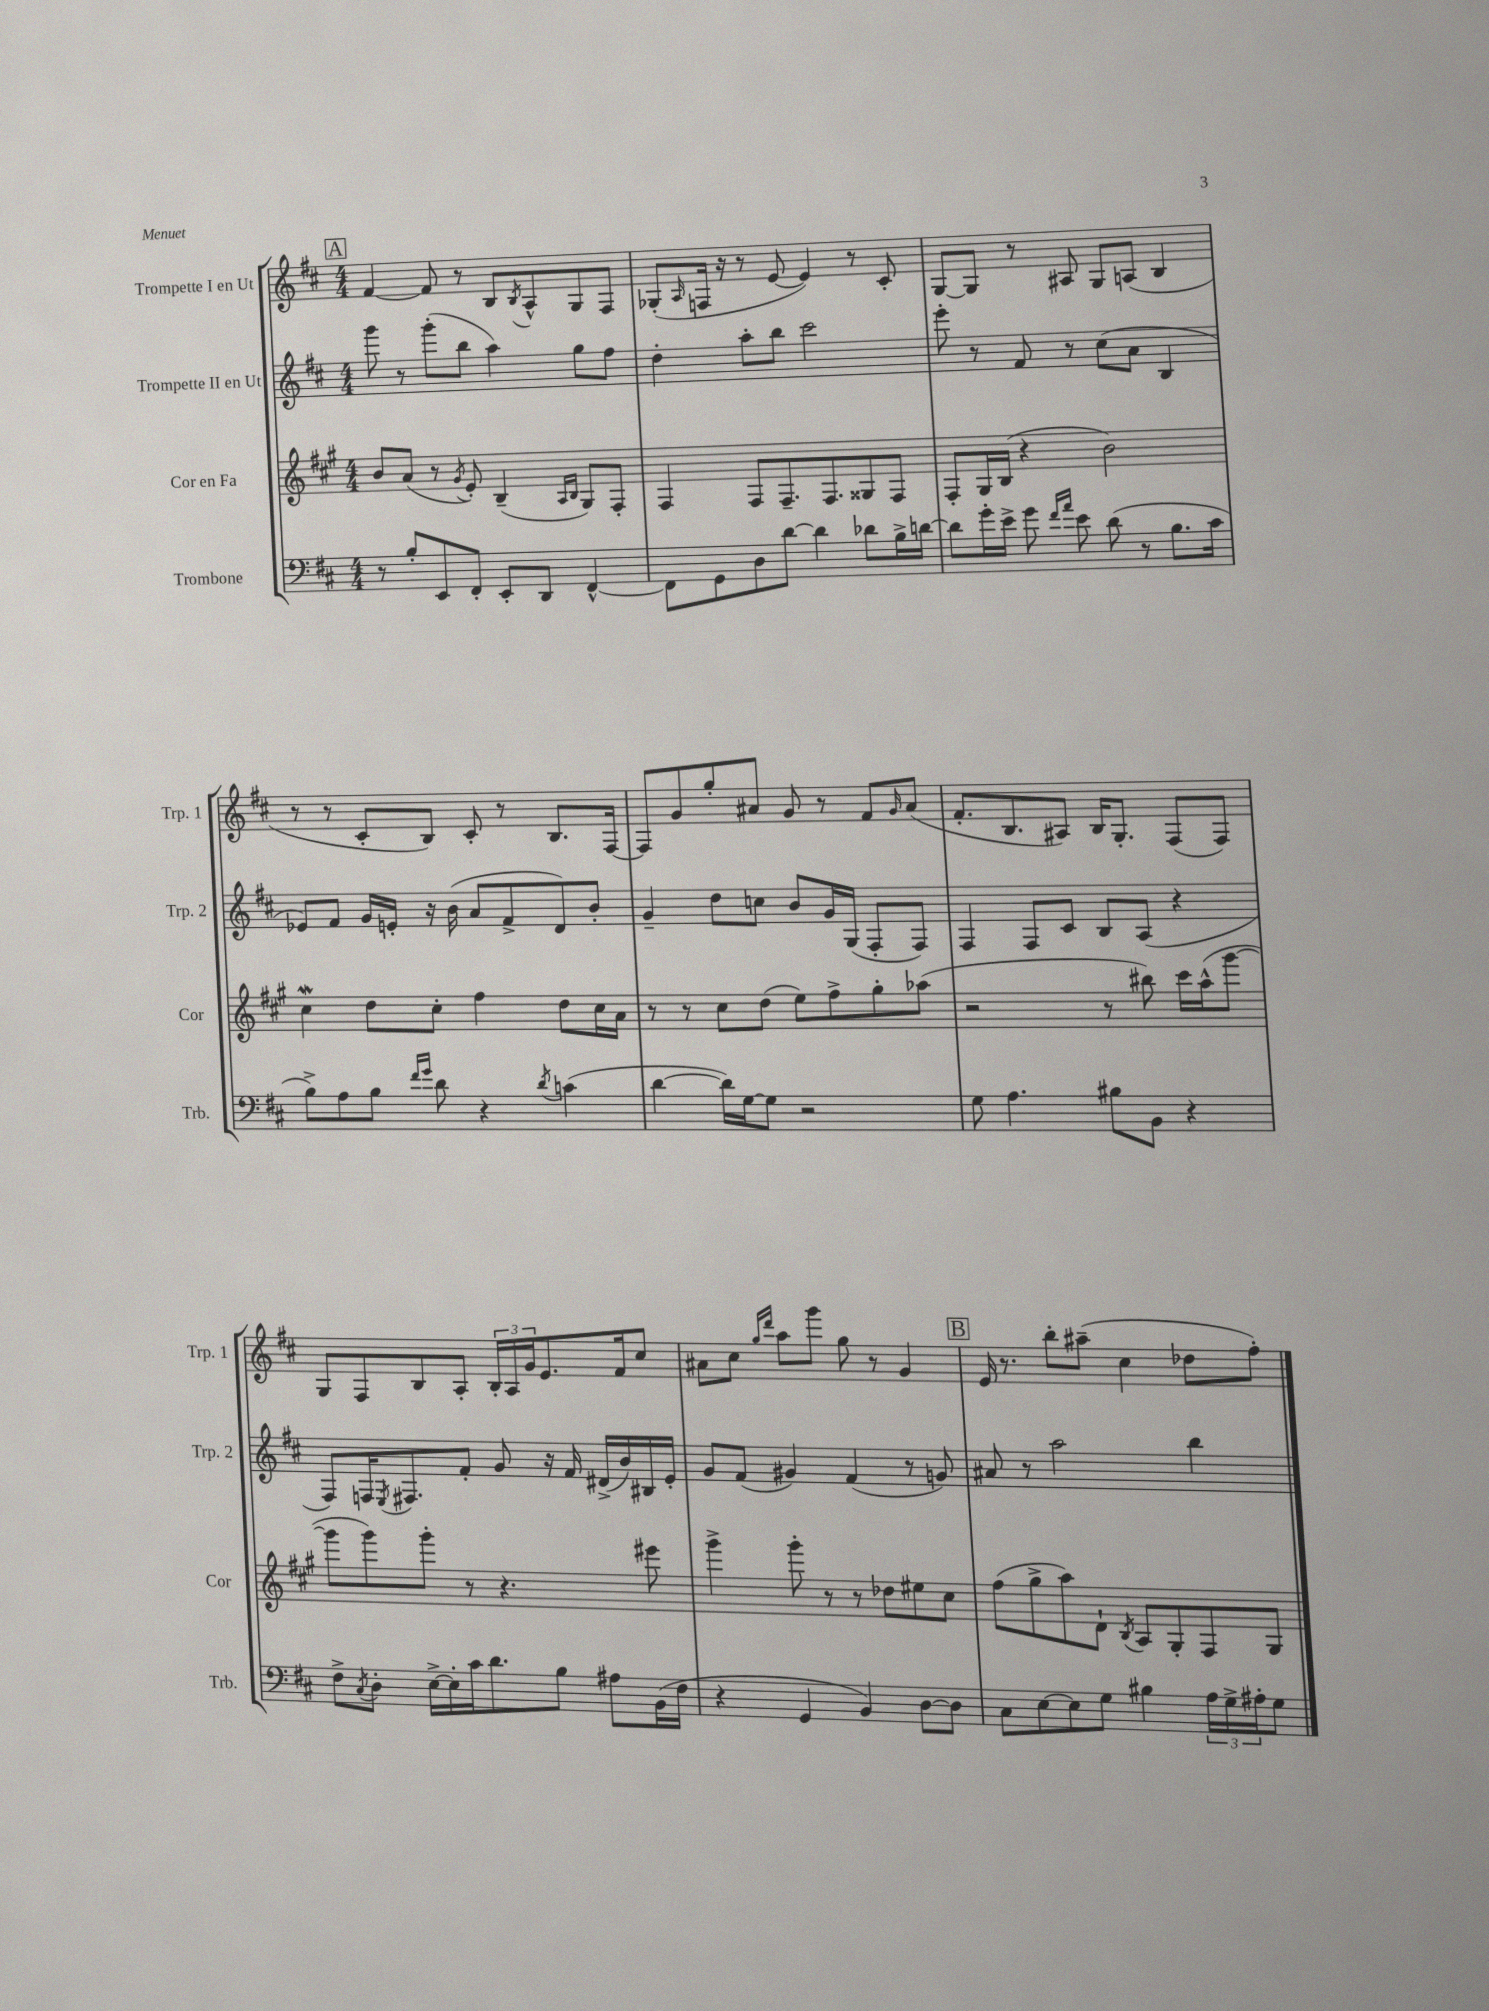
<<
\new StaffGroup <<
\new Staff = "s0" \with { instrumentName = "Trompette I en Ut" shortInstrumentName = "Trp. 1" } {
    \clef treble \key d \major \numericTimeSignature \time 4/4
    \mark \markup { \box "A" } fis'4~ fis'8 r8 b8 \acciaccatura { b8 } a8-^ g8 fis8 |
    ges8-.( \grace { a16 } f16 r16 r8 e'8~ e'4) r8 cis'8-. |
    g8~ g8 r8 ais8 g8 a8( b4 |
    r8 r8 cis'8-. b8) cis'8-. r8 b8. fis16~ |
    fis8 g'8 g''8-. ais'8 g'8 r8 fis'8 \grace { g'16 } ais'8( |
    fis'8.-. b8. ais8) b16 g8.-. fis8( fis8) |
    g8 fis8 b8 a8-. \tuplet 3/2 { b16-. a16 g'16 } e'8. fis'16 cis''8 |
    ais'8 cis''8 \grace { g''16 d'''16 } a''8 g'''8 g''8 r8 g'4 |
    \mark \markup { \box "B" } e'16 r8. b''8-. ais''8--( cis''4 des''8 fis''8-.) \bar "|." |
}
\new Staff = "s1" \with { instrumentName = "Trompette II en Ut" shortInstrumentName = "Trp. 2" } {
    \clef treble \key d \major \numericTimeSignature \time 4/4
    \mark \markup { \box "A" } g'''8 r8 g'''8-.( b''8 a''4) g''8 fis''8 |
    d''4-. a''8-. b''8 cis'''2 |
    e'''8-. r8 fis'8 r8 cis''8( a'8 b4 |
    ees'8) fis'8 g'16 e'16-. r16 b'16( a'8 fis'8-> d'8) b'8-. |
    g'4-- d''8 c''8 b'8 g'16 g16( fis8-. fis8) |
    fis4 fis8 cis'8 b8 a8( r4 |
    fis8) f16 \acciaccatura { e8 } fis8. fis'8-. g'8 r16 fis'16 dis'16->( b'16) bis16 e'16-. |
    g'8 fis'8( gis'4) fis'4( r8 g'8) |
    \mark \markup { \box "B" } ais'8 r8 a''2 b''4 \bar "|." |
}
\new Staff = "s2" \with { instrumentName = "Cor en Fa" shortInstrumentName = "Cor" } {
    \clef treble \key a \major \numericTimeSignature \time 4/4
    \mark \markup { \box "A" } b'8 a'8( r8 \acciaccatura { gis'8 } e'8-.) b4--( \grace { a16 b16 } gis8) fis8-. |
    fis4 fis8 fis8.-- fis8. gisis8 fis8 |
    fis8-. gis16 b16( r4 b'2) |
    cis''4\mordent d''8 cis''8-. fis''4 d''8 cis''16 a'16 |
    r8 r8 cis''8 d''8( e''8) fis''8-> gis''8-. aes''8( |
    r2 r8 bis''8) cis'''16 a''16-^( gis'''8~ |
    gis'''8 gis'''8) gis'''8-. r8 r4. eis'''8 |
    gis'''4-> gis'''8-. r8 r8 des''8 eis''8 cis''8 |
    \mark \markup { \box "B" } fis''8( gis''8-> a''8) d'8-! \acciaccatura { b8 } a8 gis8-. fis8 gis8 \bar "|." |
}
\new Staff = "s3" \with { instrumentName = "Trombone" shortInstrumentName = "Trb." } {
    \clef bass \key d \major \numericTimeSignature \time 4/4
    \mark \markup { \box "A" } r8 b8-. e,8 fis,8-. e,8-. d,8 fis,4~-^ |
    fis,8 g,8 d8 d'8~ d'4 des'8 b16-> d'16~ |
    d'8 g'16-. e'16-> g'8 \grace { fis'16 a'16 } e'8 d'8( r8 b8. cis'16 |
    b8->) a8 b8 \grace { fis'16 g'16 } d'8 r4 \acciaccatura { d'8 } c'4( |
    d'4~ d'16) g16~ g8 r2 |
    g8 a4. bis8 b,8 r4 |
    fis8-> \acciaccatura { cis8 } d8-. e16~-> e16-. cis'16 d'8. b8 ais8 b,16( fis16 |
    r4 g,4 b,4) d8~ d8 |
    \mark \markup { \box "B" } cis8 e8~ e8 g8 bis4 \tuplet 3/2 { a16 g16-> ais16-. } g8 \bar "|." |
}
>>
>>
\layout { \context { \Score \remove "Bar_number_engraver" } }
